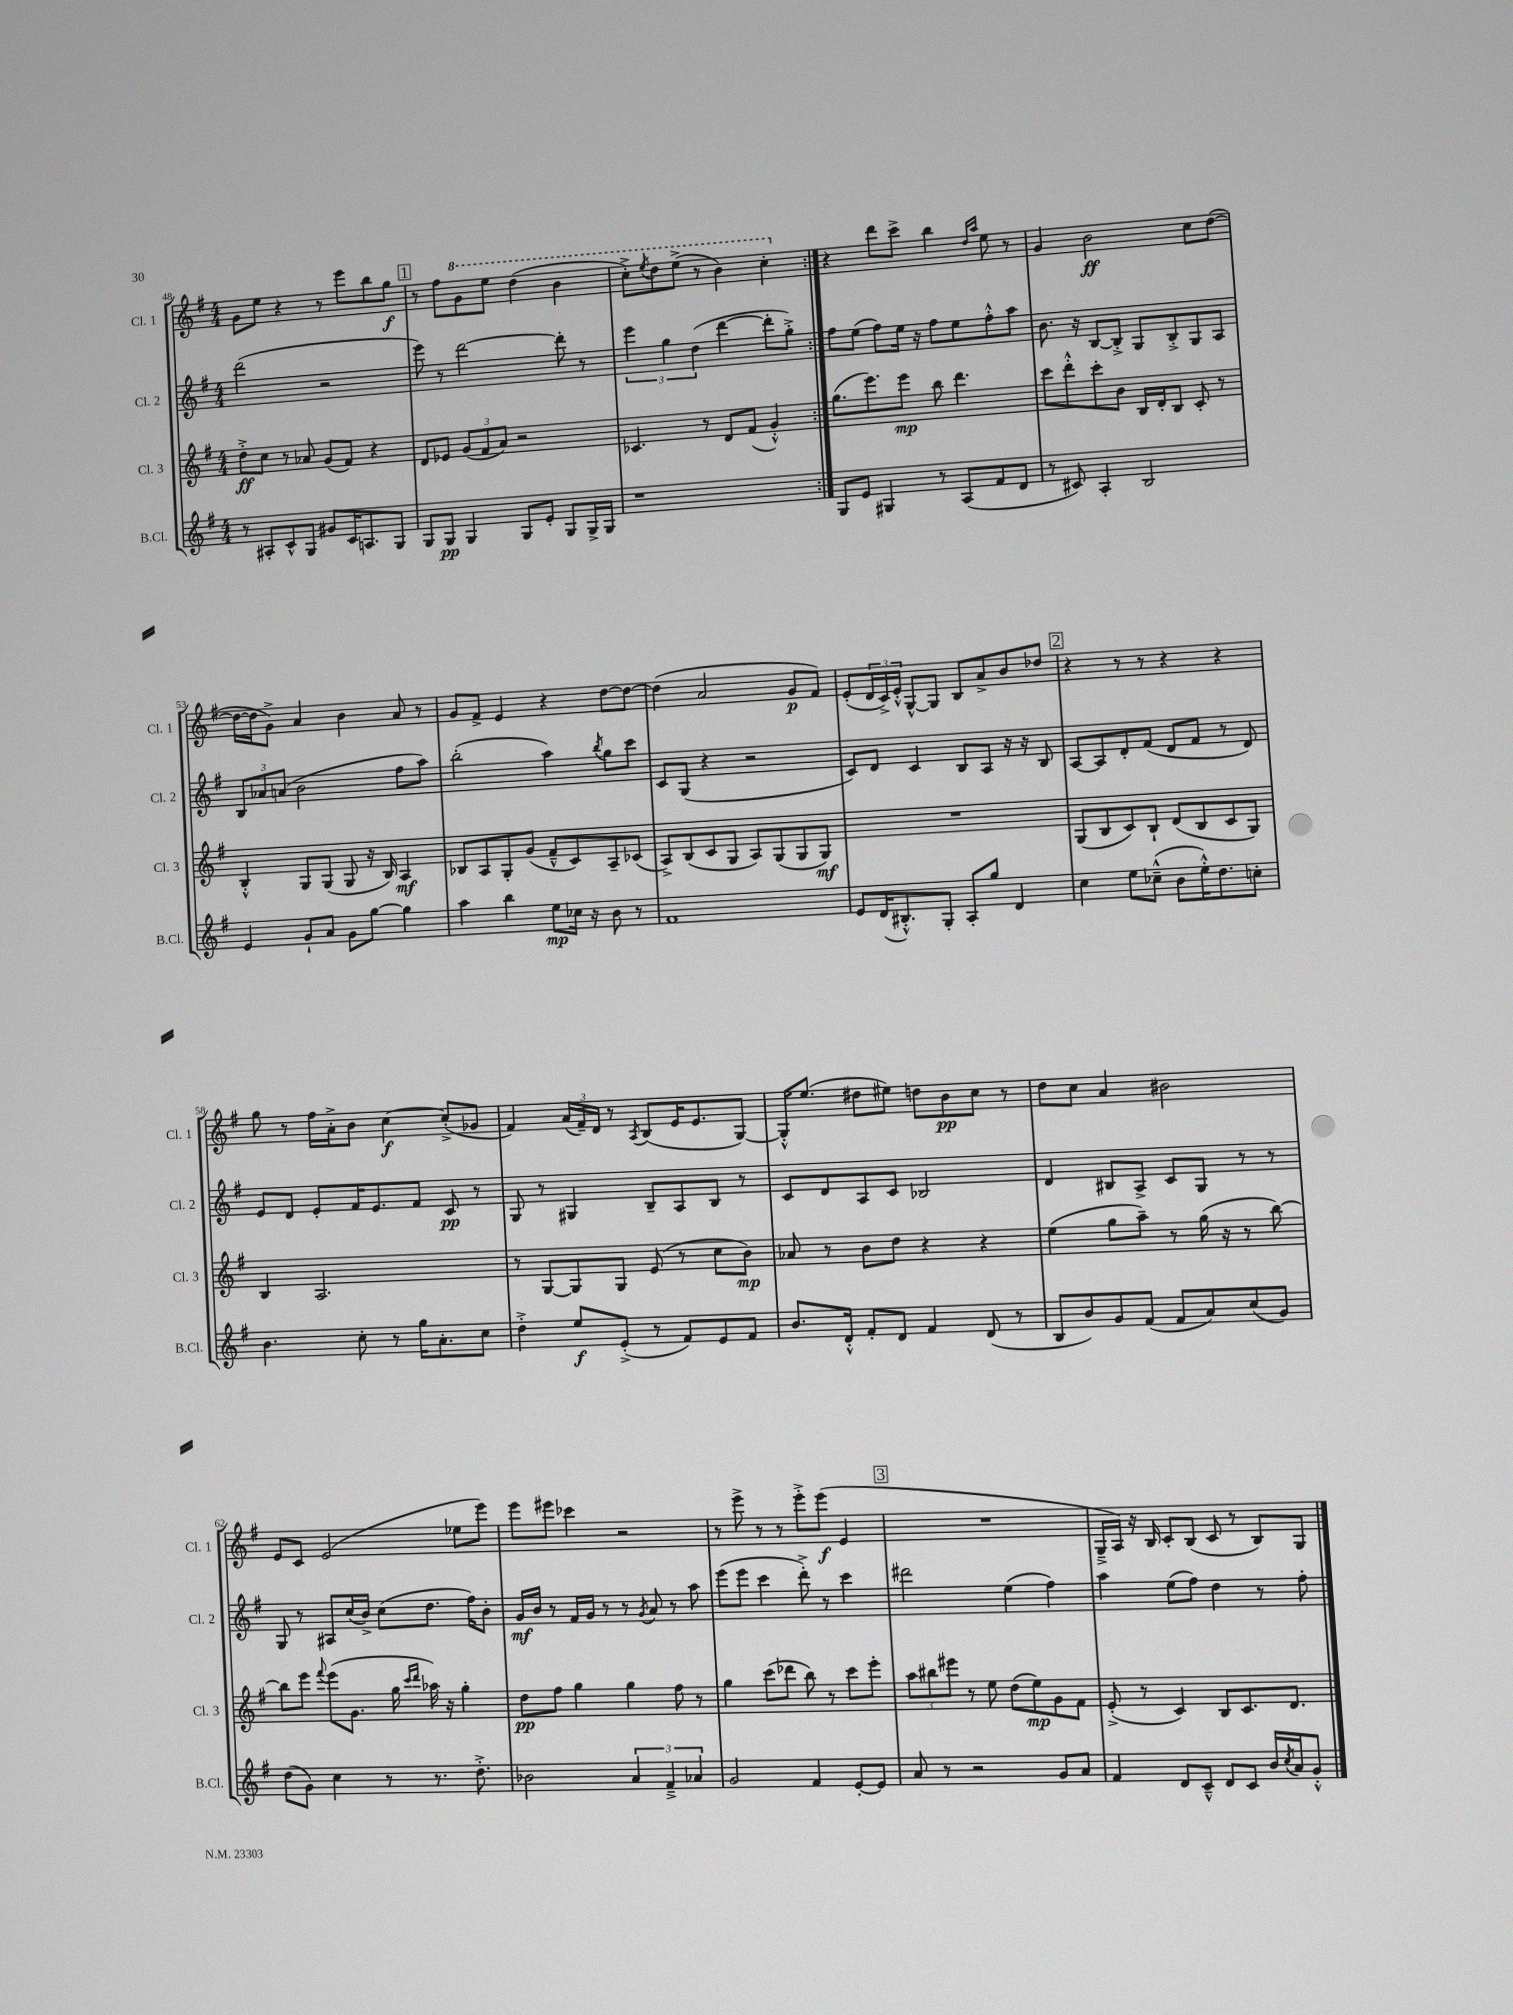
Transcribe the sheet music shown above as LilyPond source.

<<
\new StaffGroup <<
\new Staff = "s0" \with { instrumentName = "Cl. 1" shortInstrumentName = "Cl. 1" } {
    \clef treble \key g \major \numericTimeSignature \time 4/4
    \repeat volta 2 { g'8 e''8 r4 r8 e'''8 b''8 g''8\f |
    \mark \markup { \box "1" } r8 fis''8 \ottava #1 g''8 e'''8 d'''4( b''4 |
    c'''8-.->) \acciaccatura { e'''8 } d'''8 e'''8->( r8 b''4) c'''4-. \ottava #0 | }
    r4 d'''8 c'''8-> b''4 \grace { d''16 a''16 } e''8 r8 |
    g'4 b'2\ff c''8 d''8~( |
    d''16~ d''16 g'8->) a'4 b'4 a'8 r8 |
    g'8 fis'8-> e'4 r4 d''8~ d''8~ |
    d''4( a'2 g'8\p fis'8) |
    e'8-.( \tuplet 3/2 { d'16 c'16->) e'16-.-^ } g8~-^ g8 b8 a'8-> b'8 des''8 |
    \mark \markup { \box "2" } r4 r8 r8 r4 r4 |
    g''8 r8 fis''16 a'16-.-> b'8 c''4~\f c''8-.->( ges'8 |
    fis'4) \tuplet 3/2 { a'16( fis'16--) d'16 } r8 \acciaccatura { a8 } b8( e'16 e'8. g8~) |
    g16-.-^ e''8.( dis''8 eis''8) d''8 b'8\pp c''8 r8 |
    d''8 c''8 a'4 bis'2 |
    e'8 c'8 e'2( ees''8 e'''8) |
    e'''8 eis'''8 ces'''4 r2 |
    r8 e'''8-> r8 r8 e'''8-.-> e'''8\f( e'4 |
    \mark \markup { \box "3" } R1 |
    g16---> a16) r16 b16 c'8-. b8( c'8 r8 b8) g8 \bar "|." |
}
\new Staff = "s1" \with { instrumentName = "Cl. 2" shortInstrumentName = "Cl. 2" } {
    \clef treble \key g \major \numericTimeSignature \time 4/4
    \repeat volta 2 { d'''2( r2 |
    \mark \markup { \box "1" } e'''8) r8 d'''2~ d'''8-. r8 |
    \tuplet 3/2 { e'''4 g''4 d''4( } d'''4~ d'''8-. g''8-.->) | }
    fis''8 e''8( fis''8) e''16 r16 fis''8 e''8 fis''8-.-^ a''8 |
    b'8. r16 b8~ b8-.-> g8 b8-.-> g8 a8 |
    \tuplet 3/2 { b8 aes'8 a'8( } b'2 fis''8 a''8) |
    b''2-.( a''4) \acciaccatura { b''8 } g''8 c'''8 |
    c'8 g8( r4 r2 |
    c'8) d'8 c'4 b8 a8 r16 r16 b8 |
    \mark \markup { \box "2" } a8~ a8 d'8-. fis'8( d'8 fis'8 r8 d'8) |
    e'8 d'8 e'8-. fis'16 e'8. fis'8 c'8\pp r8 |
    g8 r8 gis4 b8-- a8 b8 r8 |
    c'8 d'8 a8 c'8 bes2 |
    d'4 bis8 a8-> c'8 g8 r8 r8 |
    g8 r8 ais8 c''16( b'16->) c''8( d''8. fis''16) b'8-. |
    g'16\mf b'16 r8 fis'16 g'16 r8 r8 \acciaccatura { g'8 } a'8 r8 a''8 |
    e'''8( e'''8 c'''4 d'''8-.->) r8 c'''4 |
    \mark \markup { \box "3" } dis'''2 e''4( fis''4) |
    a''4 e''8( fis''8) d''4 r8 fis''8-. \bar "|." |
}
\new Staff = "s2" \with { instrumentName = "Cl. 3" shortInstrumentName = "Cl. 3" } {
    \clef treble \key g \major \numericTimeSignature \time 4/4
    \repeat volta 2 { d''8-.->\ff c''8 r8 aes'8 g'8( fis'8) r4 |
    \mark \markup { \box "1" } d'8 ees'8 \tuplet 3/2 { g'8( fis'8 a'8) } r2 |
    ces'4. r8 d'8 fis'8( g'4-.-^) | }
    g''8.( e'''8.) e'''8\mp b''8 d'''4. |
    c'''8 d'''8-.-^ c'''8-. b'8 b16 d'16-. b8 c'8-. r8 |
    b4-.-^ g8 g8( g8 r16 b16) a4\mf |
    bes8 a8 g8-. g'8( fis'8---^ c'8) a8-- ces'8( |
    a8->) b8( c'8 g8 a8) g8( g8 g8\mf) |
    R1 |
    \mark \markup { \box "2" } g8( b8 c'8) b8-! d'8( b8 c'8 g8) |
    b4 a2. |
    r8 g8~ g8 g8 e'8( r8 c''8 b'8\mp) |
    aes'8 r8 b'8 d''8 r4 r4 |
    e''4( g''8 a''8--) r8 g''16( r16 r8 b''8~) |
    b''8 e'''8 \appoggiatura { fis'''8 } e'''8( g'8. g''16 \grace { c'''16 d'''16 } aes''16) r16 g''4-. |
    d''8\pp fis''8 g''4 g''4 fis''8 r8 |
    g''4 c'''8( des'''8 b''8) r8 c'''8 e'''8-. |
    \mark \markup { \box "3" } \tuplet 3/2 { a''8 bis''8 eis'''8 } r8 e''8 d''8( e''8\mp) g'8 fis'8 |
    e'8-.->( r8 c'4) b8 c'8. d'8. \bar "|." |
}
\new Staff = "s3" \with { instrumentName = "B.Cl." shortInstrumentName = "B.Cl." } {
    \clef treble \key g \major \numericTimeSignature \time 4/4
    \repeat volta 2 { r8 ais8-. c'8-^ g8 gis'8 c'16 a8. g8 |
    \mark \markup { \box "1" } g8 g8\pp g4 g8 e'8-. g8 g16-> g16 |
    r1 | }
    g8 e'8 gis4 r8 a8( fis'8 d'8 |
    r8 cis'8) a4-. b2 |
    e'4 g'8-! a'8 g'8 g''8~ g''4 |
    a''4 b''4 e''8\mp ces''16 r16 b'8 r8 |
    fis'1 |
    e'8 d'16( bis8.-.-^) g8-. a8-. g''8 d'4 |
    \mark \markup { \box "2" } c''4 e''8 ces''8---^( b'8 e''16-.-^) d''8. c''8-. |
    b'4. c''8-. r8 g''16 a'8.-. c''8 |
    d''4-.-> e''8\f e'8-.->( r8 fis'8) e'8 fis'8 |
    b'8. d'16-.-^ fis'8-. d'8 fis'4 d'8( r8 |
    b8 b'8) g'8 fis'8( fis'8 a'8) c''8( g'8) |
    d''8( g'8) c''4 r8 r8. d''8.-.-> |
    bes'2 \tuplet 3/2 { a'4 fis'4---> aes'4 } |
    g'2 fis'4 e'8~-. e'8 |
    \mark \markup { \box "3" } a'8 r8 r2 g'8 a'8 |
    fis'4 d'8 c'8---^ d'8 c'8 b'16 \acciaccatura { c''8 } a'16 g'8-.-^ \bar "|." |
}
>>
>>
\layout { \context { \Score currentBarNumber = #48 } }
